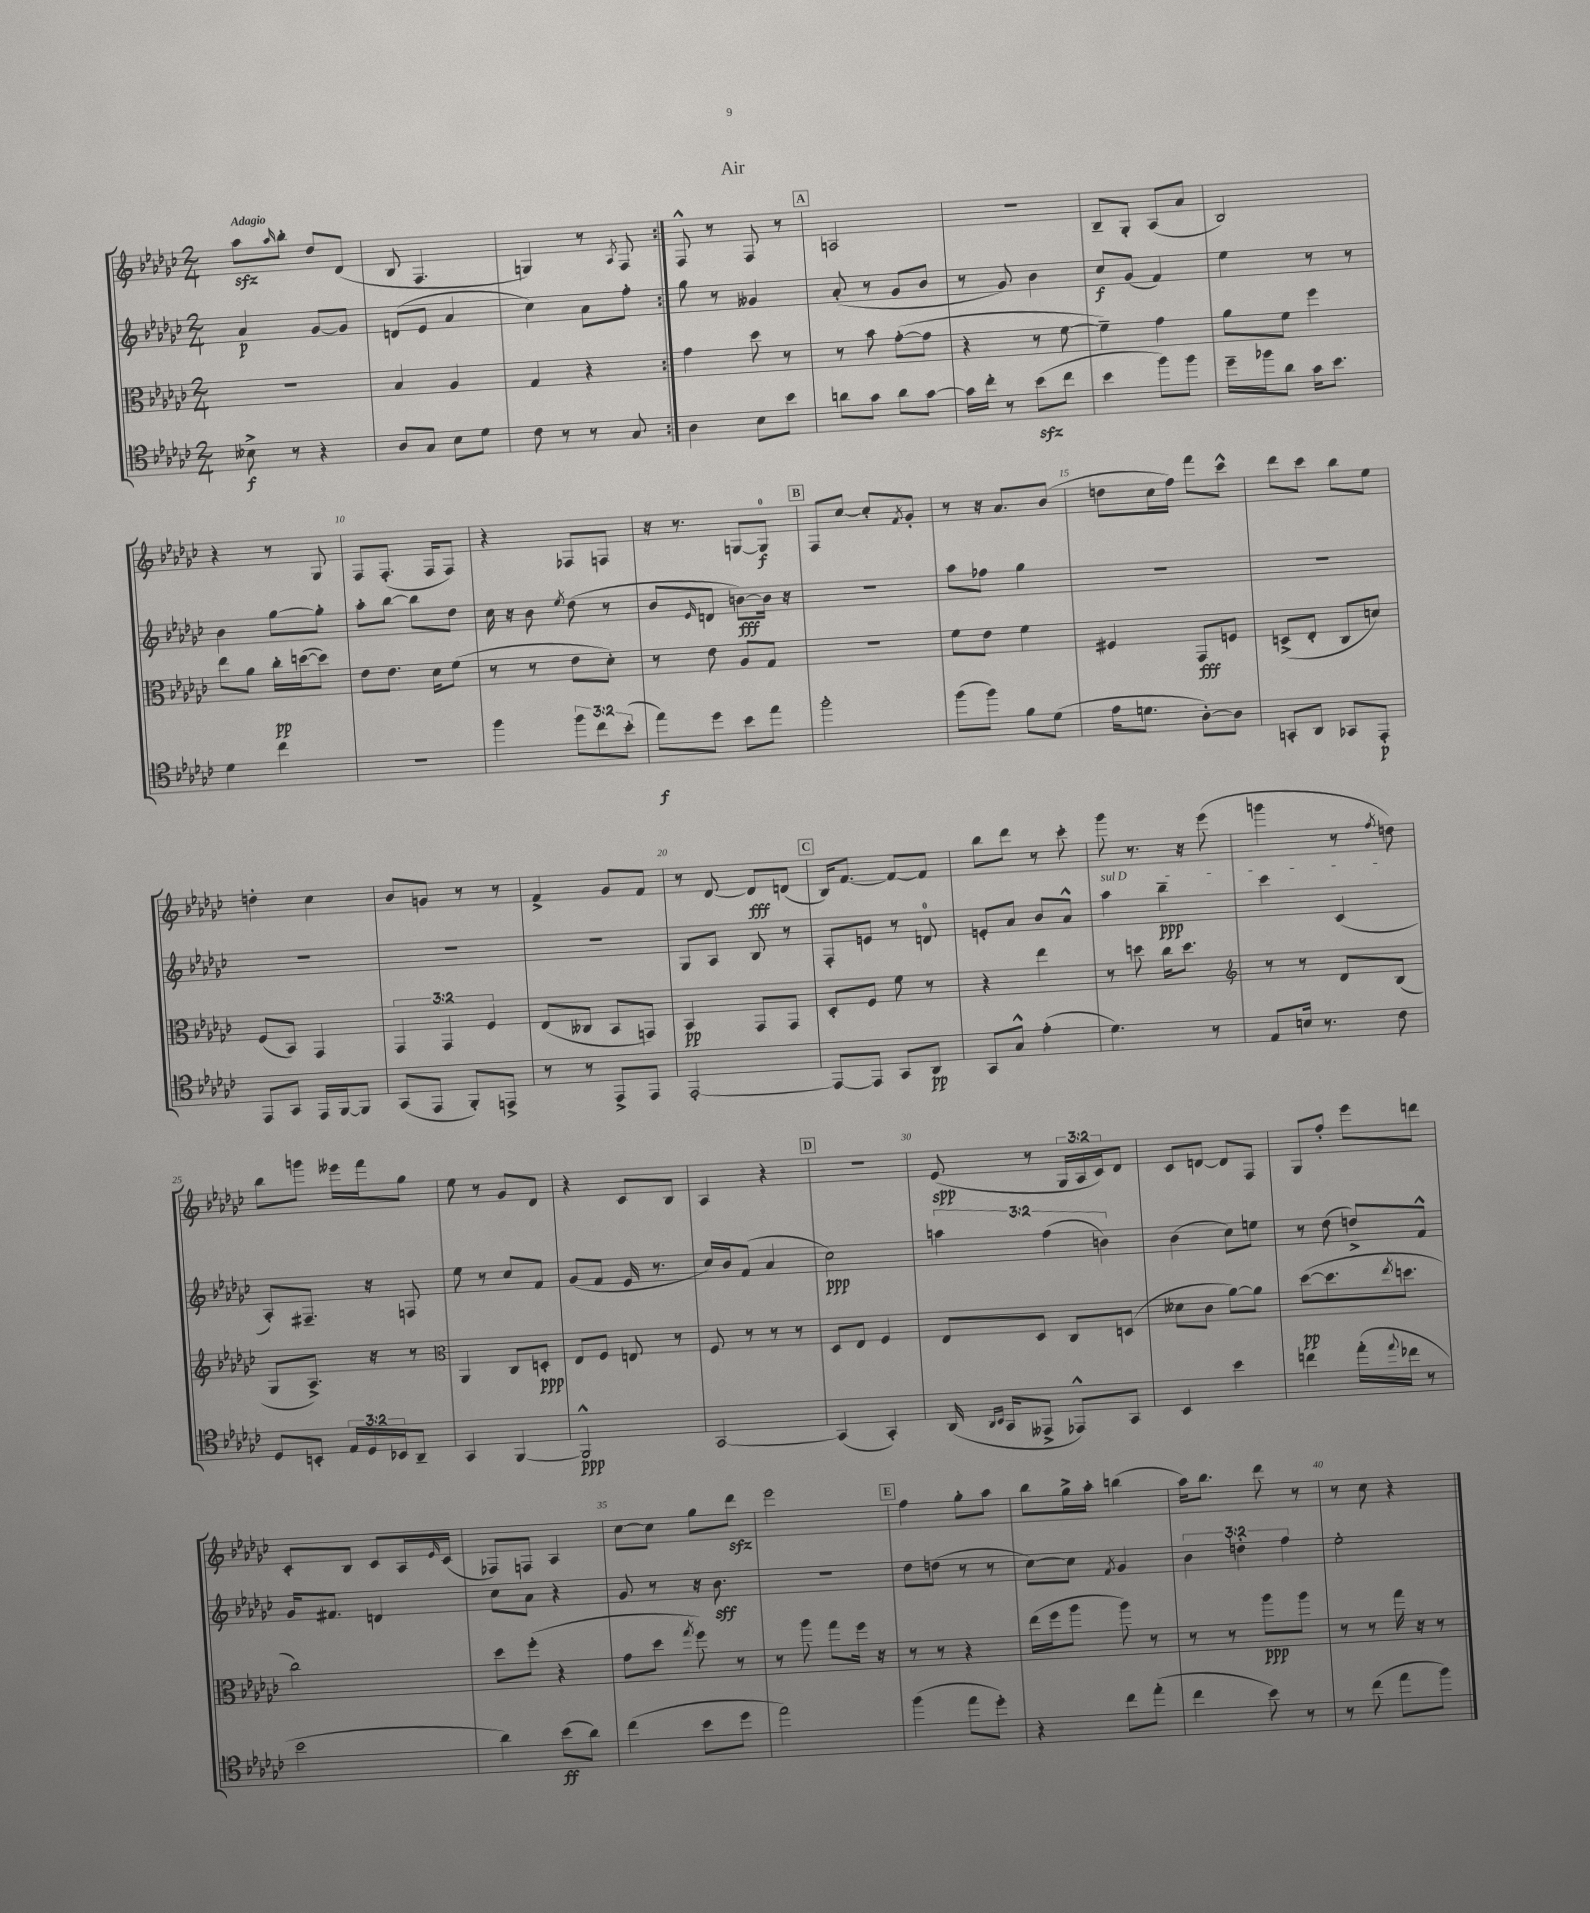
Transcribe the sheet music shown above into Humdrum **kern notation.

**kern	**kern	**kern	**kern
*staff4	*staff3	*staff2	*staff1
*clefC4	*clefC3	*clefG2	*clefG2
*k[b-e-a-d-g-c-]	*k[b-e-a-d-g-c-]	*k[b-e-a-d-g-c-]	*k[b-e-a-d-g-c-]
*M2/4	*M2/4	*M2/4	*M2/4
8B--^	2r	4a-	8aa-
.	.	.	16qqaa-
8r	.	.	8bb-'
4r	.	[8g-	8dd-
.	.	8g-]	(8d-
=	=	=	=
8A-	4B-	(8d	8B-
8G-	.	8e-	4.F
8B-	4A-	4a-	.
8d-	.	.	.
=	=	=	=
8c-	4G-	4cc-)	4G)
8r	.	.	.
8r	4r	8a-	8r
.	.	.	8qA-
8G-	.	8ff'	8F
=:|!	=:|!	=:|!	=:|!
4A-	4g-	8gg-	8F^^
.	.	8r	8r
8B-	8dd-	4g--	8F
8b-	8r	.	8r
=	=	=	=
8a	8r	(8a-'	2A
8g-	8b-	8r	.
8a	([8g-'	8g-	.
[8g-	8g-]	8b-	.
=	=	=	=
16g-]	4r	8r	2r
16cc-'	.	.	.
8r	.	8g-)	.
(8b-	8r	4b-	.
8cc-	[8f	.	.
=	=	=	=
4b-	4f~])	8cc-	8B-~
.	.	(8g-	8G-'
8ff)	4g-	4f)	(8A-
8ff	.	.	8a-
=	=	=	=
16dd-~	8a-	4ee-	2B-)
16ff-	.	.	.
8a-	8f	.	.
16g-	4ff	8r	.
8.b-	.	.	.
.	.	8r	.
=	=	=	=
4d-	8ee-	4b-	4r
.	8a-	.	.
4cc-	16cc-'	[8gg-	8r
.	([16dd	.	.
.	8dd])	8gg-']	8G-
=	=	=	=
2r	8e-	8aa-'	8F
.	8.e-	[8bb-	(8.F'
.	.	8bb-]	.
.	16d-	.	16F
.	(8f	8dd-	8F)
=	=	=	=
4ff	8r	16cc-	4r
.	.	16r	.
.	8r	8b-	.
.	.	8qee-	.
12ff	8e-	(8dd-	8F-
12cc-	.	.	.
.	8d-')	8r	8F
(12b-'	.	.	.
=	=	=	=
8ee-)	8r	8b-	16r
.	.	.	8.r
.	.	16qqe-	.
8dd-	8e-	8d	.
8b-	8A-	[8b)	[8G
8ee-	8G-	16b]	8G]
.	.	16r	.
=	=	=	=
2ff'	2r	2r	8F
.	.	.	[8cc-
.	.	.	8cc-']
.	.	.	8qf
.	.	.	8g-'
=	=	=	=
(8ff	8f	8aa-	8r
8ff)	8e-	8ff-	16r
.	.	.	8.a-
8f	4f	4gg-	.
(8d-	.	.	(8b-
=	=	=	=
16e-	4F#	2r	8dd
8.d	.	.	.
.	.	.	16cc-
.	.	.	16ff)
[8A-')	8GG-	.	8fff
8A-]	8F	.	8ccc-^^
=	=	=	=
8GG'	(8D^	2r	8ddd-
8AA-	8E-'	.	8ccc-
8GG-	8C-	.	8bb-
8EE-'	8d)	.	8ee-
=	=	=	=
8EE-	(8F	2r	4dd'
8GG-	8BB-)	.	.
16EE-	4GG-	.	4cc-
[16FF	.	.	.
8FF]	.	.	.
=	=	=	=
(8GG-	6GG-	2r	8b-
8EE-	.	.	8g
.	6GG-	.	.
8FF')	.	.	8r
.	6F	.	.
8EE^	.	.	8r
=	=	=	=
8r	(8E-	2r	4f^
8r	8C--	.	.
8EE-^	8BB-	.	8g-
8EE-	8GG)	.	8f
=	=	=	=
[2EE-'	4BB-	8G-	8r
.	.	8A-	[8d-
.	8GG-	8B-	8d-]
.	8GG-	8r	(8d
=	=	=	=
8EE-_	8D-'	8F'	16B-)
.	.	.	[8.f
8EE-]	8F	8e	.
8GG-	8f	8r	8f_
8AA-	8r	8d	8f]
=	=	=	=
8GG-	4r	8e'	8bb-
8G-^^	.	8a-	8ddd-
(4e-'	4ee-	8b-	8r
.	.	8a-^^	8ccc-'
=	=	=	=
4.d-)	8r	4aa-	8ggg-
.	8dd	.	8.r
.	16cc-	4bb-~	.
.	8.dd	.	16r
8r	.	.	(8eee-
=	=	=	=
*	*clefG2	*	*
8E-	8r	4ccc-	4ggg
16B	8r	.	.
8.r	.	.	.
.	8d-	(4c-	8r
.	.	.	8qff
8c-	(8B-	.	8dd)
=	=	=	=
8D-	8G-	8A-')	8bb-
8BB'	8.A-^)	8.F#~	8ggg
24E-	.	.	16eee--
24D-	.	.	.
.	16r	16r	16fff
24BB-	.	.	.
8AA-~	8r	8F	8gg-
=	=	=	=
*	*clefC3	*	*
4GG-	4AA-	8ee-	8ee-
.	.	8r	8r
[4FF	8C-	8cc-	8g-
.	8D'	8f	8d-
=	=	=	=
2FF^^]	8E-	(8g-	4r
.	8F	8f	.
.	8E	16e-	8c-
.	.	8.r	.
.	8r	.	8B-
=	=	=	=
[2GG-	8F	16cc-)	4A-
.	.	16b-	.
.	8r	(8f	.
.	8r	4a-	4r
.	8r	.	.
=	=	=	=
(4GG-]	8D-	2cc-)	2r
.	8E-	.	.
4GG-')	4F	.	.
=	=	=	=
(16AA-	8E-	6aa	(8e-
16qqAA-	.	.	.
16qqBB-	.	.	.
16GG-	.	.	.
8EE--^	8D-	.	8r
.	.	(6ff	.
8EE-^^)	8C-	.	24G-
.	.	.	24A-
.	.	6b)	24c-)
8GG-	(8D	.	8d-
=	=	=	=
4BB-	8d--	(4b-	8c-
.	8c-	.	[8d
4b-	[8a-)	8cc-)	8d]
.	8a-]	8ee	8F
=	=	=	=
4cc	([8dd-	8r	8G-
.	8.dd-]	(8dd-	8ff'
(16ee-'	.	8dd^)	8eee-
8qqee-	8qee-	.	.
16cc-	8.dd	.	.
8r	.	8f^^	8ddd
=	=	=	=
2b-	2cc-)	16g-	8c-'
.	.	8.f#	.
.	.	.	8B-
.	.	4d	8c-
.	.	.	16A-
.	.	.	16qqe-
.	.	.	(16c-
=	=	=	=
4a-)	8dd-	8cc-	8F-)
.	(8ff'	8a-	8F
(8b-	4r	4r	4A-
8a-)	.	.	.
=	=	=	=
(4cc-	8g-	8g-	[8cc-
.	8dd-	8r	8cc-]
.	8qgg-	.	.
8b-	8ff)	16r	8gg-
.	.	8.b-	.
8dd-	8r	.	8ddd-
=	=	=	=
2ee-)	8r	2r	2eee-
.	8aa-	.	.
.	8gg-	.	.
.	16ff	.	.
.	16r	.	.
=	=	=	=
(4ff	8r	8dd-	4ff
.	8r	(8dd	.
8ee-	4r	8r	8gg-'
8dd-')	.	8r	8aa-
=	=	=	=
4r	(16ee-	[8cc-)	8bb-
.	16ff	.	.
.	8aa-	8cc-]	16gg-^
.	.	.	16aa-'
.	.	8qf	.
8cc-	8aa-)	4g-	(4bb
(8ee-'	8r	.	.
=	=	=	=
4cc-	8r	6b-	16aa-)
.	.	.	8.bb-
.	8r	.	.
.	.	6dd'	.
8b-)	8aa-	.	8ddd-
.	.	6ff	.
8r	8aa-	.	8r
=	=	=	=
8r	8r	2ee-'	8r
(8cc-	8r	.	8cc-
8ee-	16gg-	.	4r
.	16r	.	.
8ff)	8r	.	.
==	==	==	==
*-	*-	*-	*-
